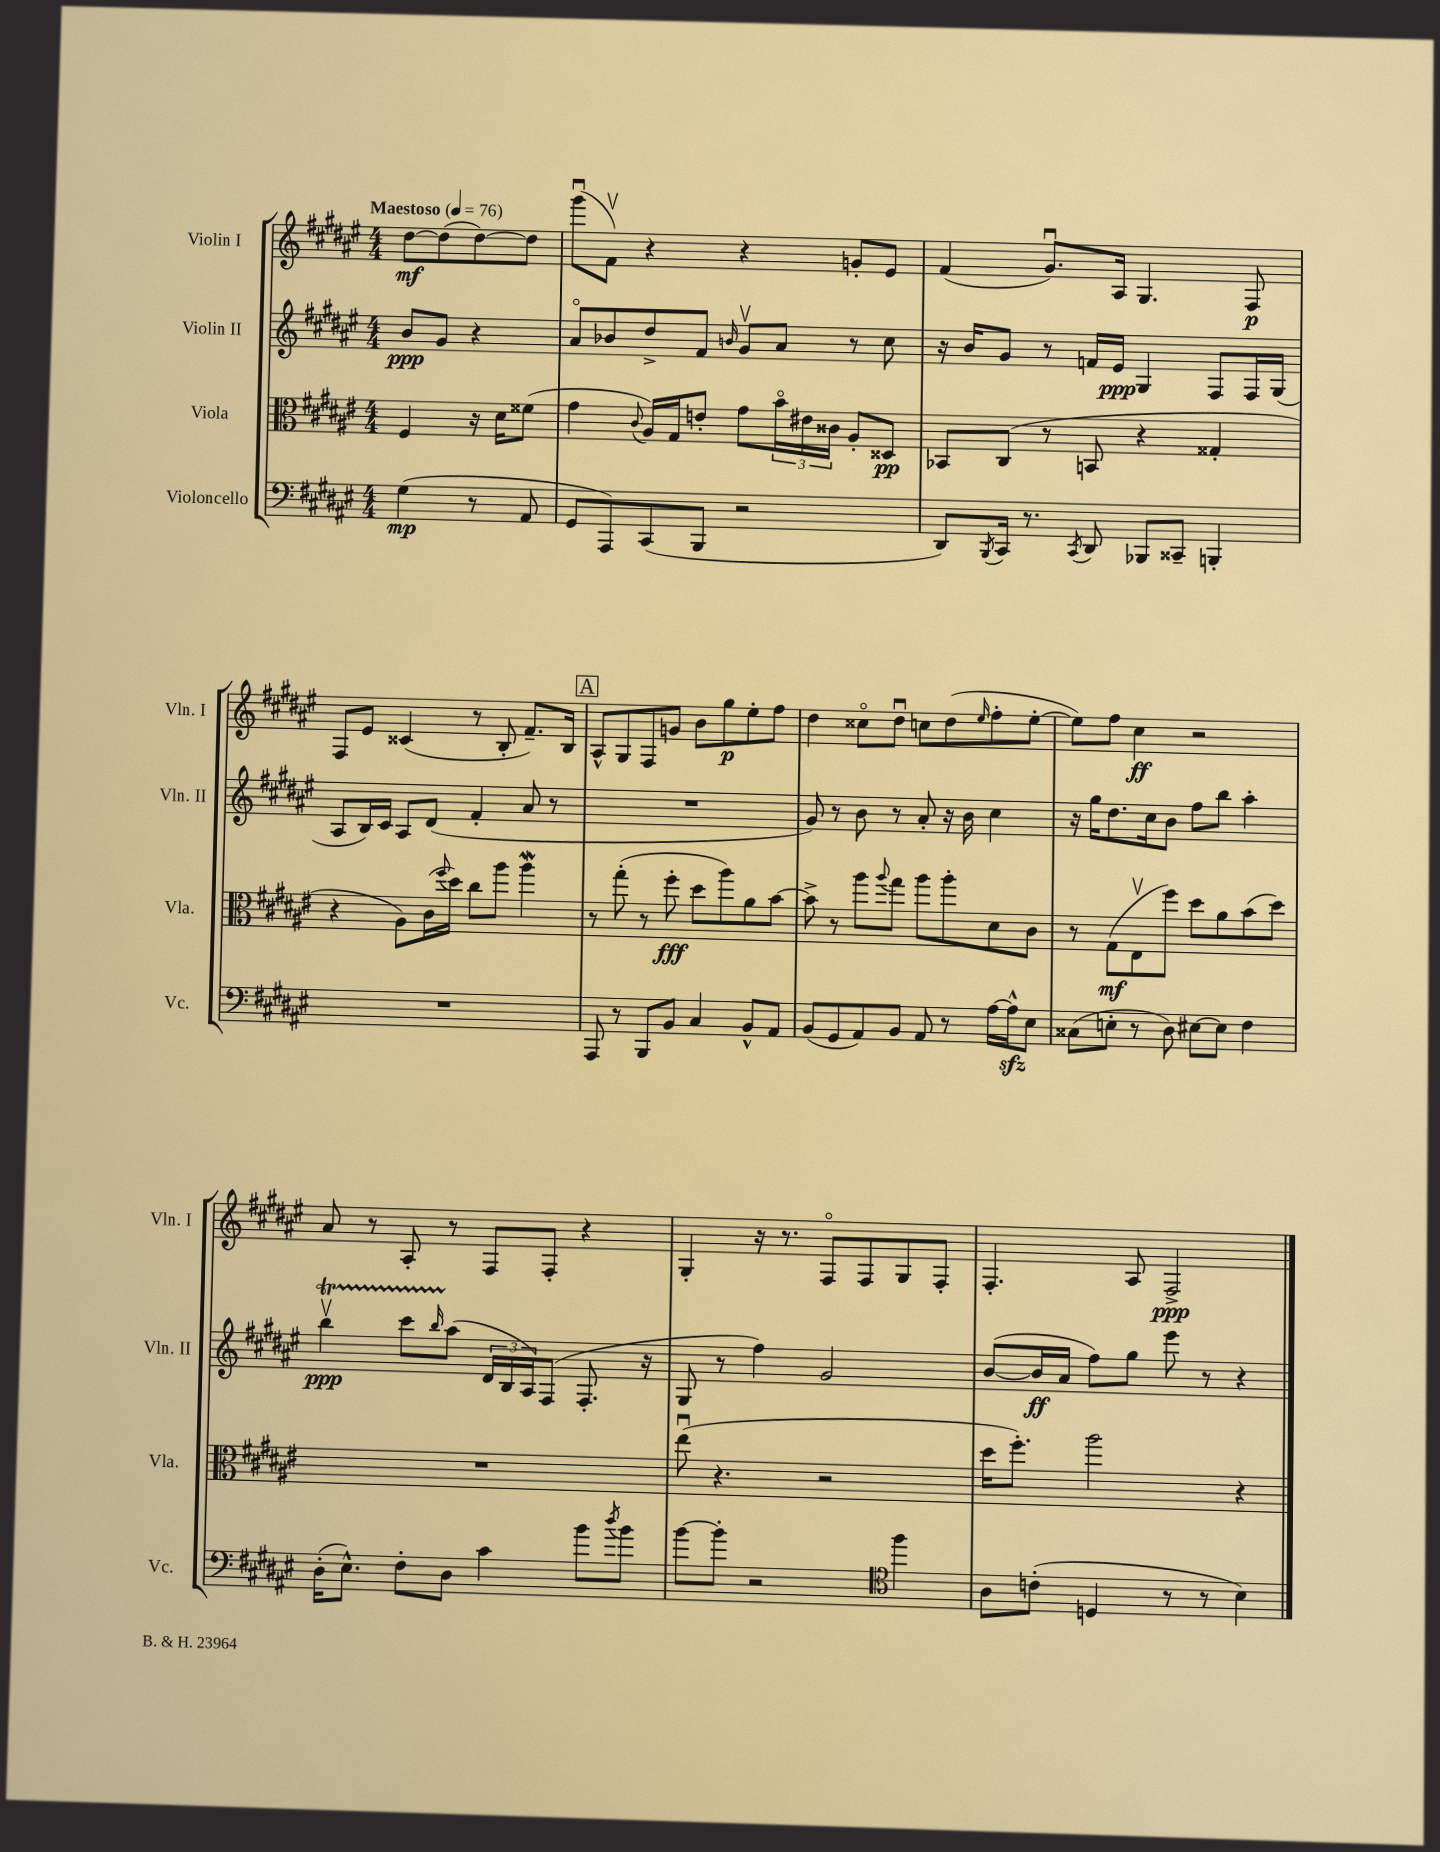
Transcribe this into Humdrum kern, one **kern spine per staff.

**kern	**kern	**kern	**kern
*staff4	*staff3	*staff2	*staff1
*clefF4	*clefC3	*clefG2	*clefG2
*k[f#c#g#d#a#e#]	*k[f#c#g#d#a#e#]	*k[f#c#g#d#a#e#]	*k[f#c#g#d#a#e#]
*M4/4	*M4/4	*M4/4	*M4/4
*MM76	*MM76	*MM76	*MM76
(4G#	4F#	8b	[8dd#
.	.	8g#	(8dd#]
8r	16r	4r	[8dd#)
.	16d#	.	.
8AA#	(8f##	.	8dd#]
=	=	=	=
8GG#	4g#	8a#o	(8ggg#u
8AAA#)	.	8b-	8f#v)
.	8qqc#	.	.
(8CC#	16A#)	8dd#^	4r
.	16G#	.	.
8BBB	8e'	8f#	.
.	.	16qqb	.
2r	8g#	8g#v	4r
.	24bo	8a#	.
.	24e#	.	.
.	24c##	.	.
.	8A#'	8r	8g'
.	8D##	8cc#	8e#
=	=	=	=
8DD#)	8BB-	16r	(4f#
.	.	16b	.
8qBBB	.	.	.
16CC#	(8C#	8g#	.
8.r	.	.	.
.	8r	8r	8.g#u)
8qCC#	.	.	.
8DD#	8BB	16f	.
.	.	16e#	16A#
8BBB-	4r	4G#	4.G#
8CC##~	.	.	.
4BBB'	4G##'	8F#	.
.	.	16F#	8F#
.	.	(16G#	.
=	=	=	=
1r	4r	8A#	8F#
.	.	16B)	8e#
.	.	16c#	.
.	8A#)	8A#	(4c##
.	(16c#	(8d#	.
.	8qqff#	.	.
.	16dd#)	.	.
.	8cc#	4f#'	8r
.	8aa#	.	8B'
.	4aa#	8a#	8.f#~)
.	.	8r	.
.	.	.	16B
=	=	=	=
8AAA#	8r	1r	8A#^^
8r	(8gg#'	.	8G#
8BBB	8r	.	8F#
8BB	8ff#'	.	8g
4C#	8dd#	.	8b
.	8aa#)	.	8gg#
8BB^^	8a#	.	8ee#'
8AA#	[8b	.	8ff#
=	=	=	=
(8BB	8b^]	8g#)	4dd#
8GG#	8r	8r	.
8AA#)	8aa#	8b	8cc##o
.	8qqaa#	.	.
8BB	8gg#	8r	8dd#u
8AA#	8aa#	8a#'	8cc
8r	8aa#'	16r	(8dd#
.	.	16b	.
.	.	.	16qqee#
[16A#	8d#	4cc#	8ff#'
16A#^^]	.	.	.
8E#	8c#	.	[8ee#'
=	=	=	=
(8C##	8r	16r	8ee#])
.	.	16gg#	.
8E'	(8G#	8.dd#	8ff#
8r	8E#v	.	4cc#
.	.	16cc#	.
8D#)	8ff#)	8b	.
[8E#	8dd#	8ff#	2r
8E#]	8a#	8bb	.
4F#	(8b	4aa#'	.
.	8dd#)	.	.
=	=	=	=
(16D#'	1r	4bbv	8a#
8.E#^^)	.	.	.
.	.	.	8r
8F#'	.	8ccc#	8A#'
.	.	16qqbb	.
8D#	.	(8aa#	8r
4c#	.	24d#	8F#
.	.	24B	.
.	.	24A#)	.
.	.	(8F#	8F#'
8b	.	8.F#'	4r
8qdd#	.	.	.
8b	.	.	.
.	.	16r	.
=	=	=	=
[8b	(8ee#u	8G#	4G#'
8b']	4.r	8r	.
2r	.	4ff#)	16r
.	.	.	8.r
.	2r	2g#	8F#o
.	.	.	8F#
*clefC4	*	*	*
4ff#	.	.	8G#
.	.	.	8F#'
=	=	=	=
8A#	16dd#	([8b	4.F#'
.	8.ff#')	.	.
(8c'	.	16b]	.
.	.	16a#	.
4D	2aa#	8ff#)	.
.	.	8gg#	8A#
8r	.	8eee#	2F#^
8r	.	8r	.
4B)	4r	4r	.
==	==	==	==
*-	*-	*-	*-
